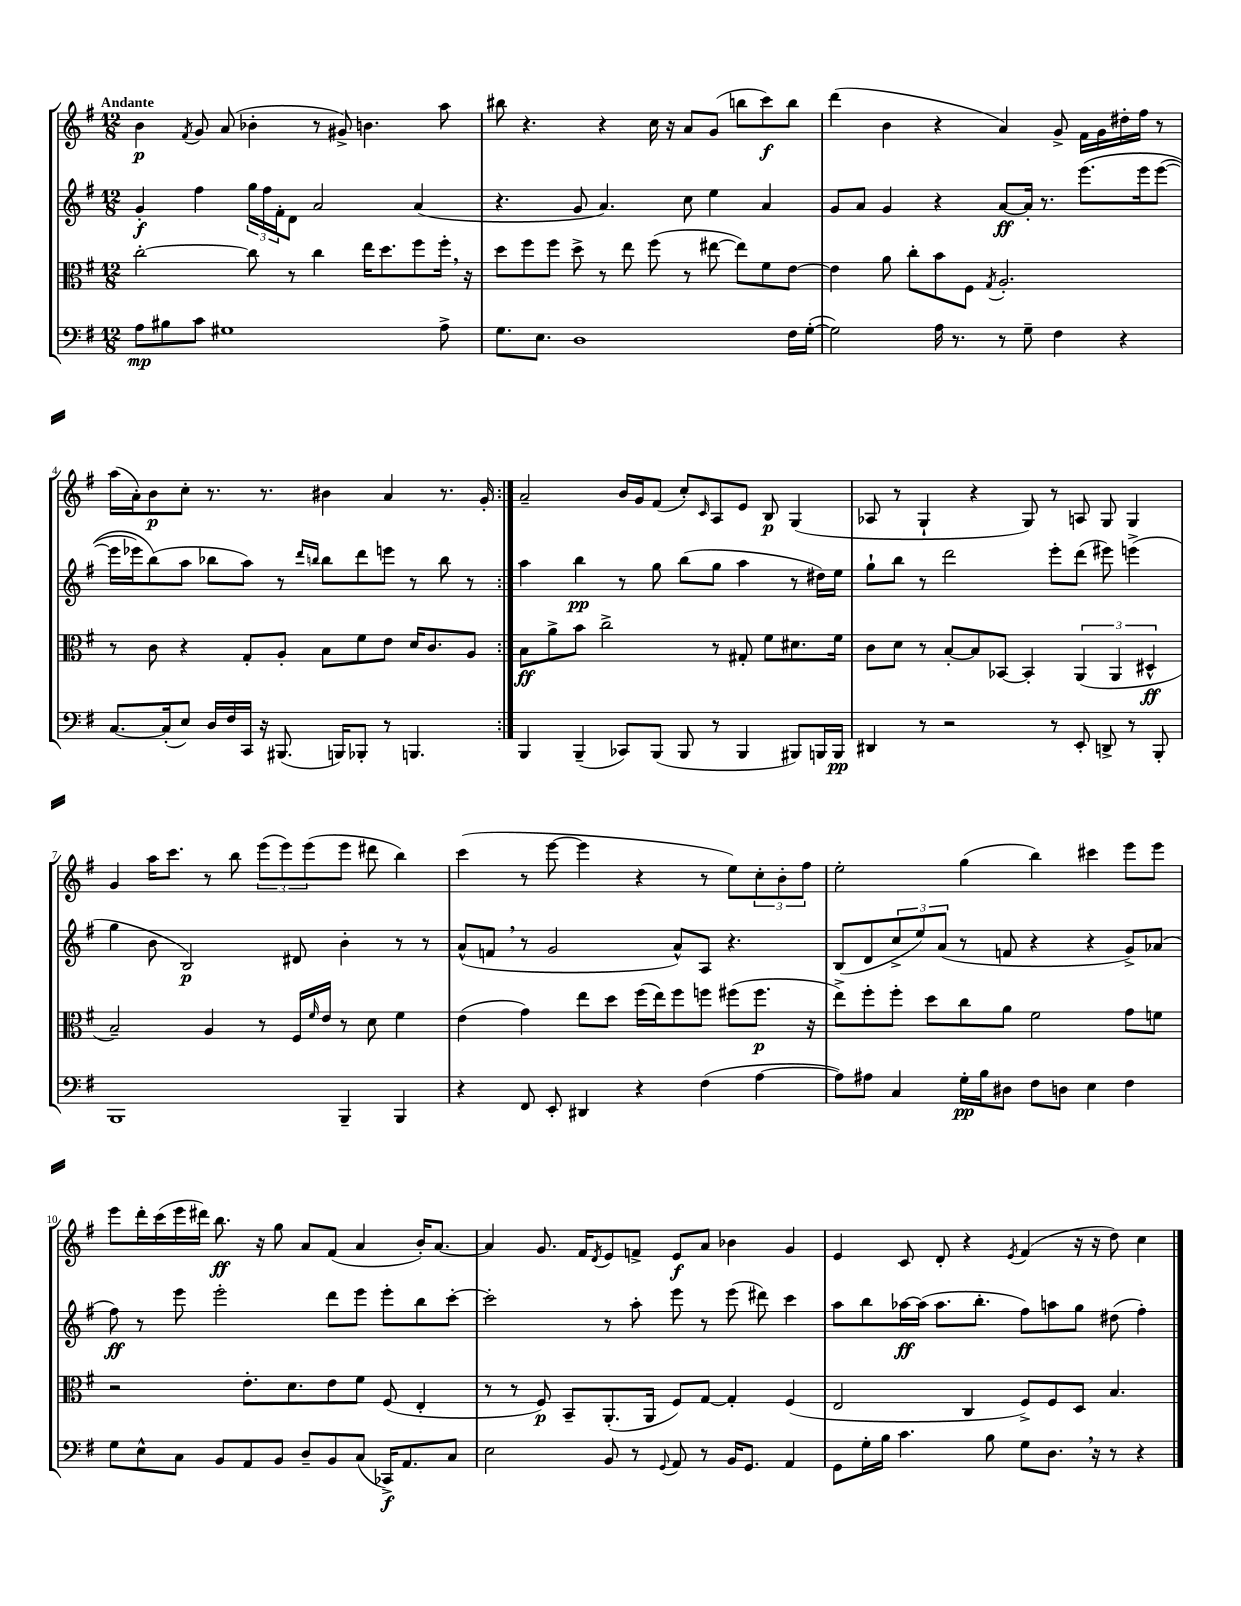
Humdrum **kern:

**kern	**dynam	**kern	**dynam	**kern	**dynam	**kern	**dynam
*part4	*part4	*part3	*part3	*part2	*part2	*part1	*part1
*staff4	*staff4	*staff3	*staff3	*staff2	*staff2	*staff1	*staff1
*clefF4	*	*clefC3	*	*clefG2	*	*clefG2	*
*k[f#]	*	*k[f#]	*	*k[f#]	*	*k[f#]	*
*M12/8	*	*M12/8	*	*M12/8	*	*M12/8	*
=1	=1	=1	=1	=1	=1	=1	=1
!	!	!	!	!	!	!LO:TX:a:B:t=Andante	!
8A\L	mp	[2cc'\	.	4g'/	f	4b\	p
8B#X\	.	.	.	.	.	.	.
.	.	.	.	.	.	8qf#/	.
8c\J	.	.	.	4ff#\	.	8g/	.
1G#X	.	.	.	.	.	(8a/	.
.	.	8cc\]	.	24gg\LL	.	4b-X'\	.
.	.	.	.	24ff#\	.	.	.
.	.	.	.	24f#'\J	.	.	.
.	.	8r	.	8d\J	.	.	.
.	.	4cc\	.	2a/	.	8r	.
.	.	.	.	.	.	8g#X^/)	.
.	.	16ee\KL	.	.	.	4.bn\	.
.	.	8.dd\	.	.	.	.	.
.	.	8ff#\	.	(4a/	.	.	.
8A^\	.	16ff#',\Jk	.	.	.	8aa\	.
.	.	16r	.	.	.	.	.
=2	=2	=2	=2	=2	=2	=2	=2
8.G\L	.	8dd\L	.	4.r	.	8bb#X\	.
.	.	8ff#\	.	.	.	4.r	.
8.E\J	.	.	.	.	.	.	.
.	.	8ff#\J	.	.	.	.	.
1D	.	8dd^\	.	8g/	.	.	.
.	.	8r	.	4.a/)	.	4r	.
.	.	8ee\	.	.	.	.	.
.	.	(8ff#\	.	.	.	16cc\	.
.	.	.	.	.	.	16r	.
.	.	8r	.	8cc\	.	8a/L	.
.	.	[8ee#X\	.	4ee\	.	(8g/J	.
.	.	8ee#\L])	.	.	.	8bbn\L	.
.	.	8f#\	.	4a/	.	8ccc\)	f
16F#\LL	.	[8e\J	.	.	.	8bb\J	.
([16G'\JJ	.	.	.	.	.	.	.
=3	=3	=3	=3	=3	=3	=3	=3
2G\])	.	4e\]	.	8g/L	.	(4ddd\	.
.	.	.	.	8a/J	.	.	.
.	.	8a\	.	4g/	.	4b\	.
.	.	8cc'\L	.	.	.	.	.
16A\	.	8b\	.	4r	.	4r	.
8.r	.	.	.	.	.	.	.
.	.	8F#\J	.	.	.	.	.
.	.	8qG/	.	.	.	.	.
8r	.	2.A'/	.	[8a/L	ff	4a/)	.
8G~\	.	.	.	16a'/Jk]	.	.	.
.	.	.	.	8.r	.	.	.
4F#\	.	.	.	.	.	8g^/	.
.	.	.	.	(8.eee\L	.	16f#\LL	.
.	.	.	.	.	.	16g\	.
4r	.	.	.	.	.	16dd#X'\	.
.	.	.	.	16eee\k	.	16ff#\JJ	.
.	.	.	.	([8eee\J	.	8r	.
!!LO:LB:g=z
=4	=4	=4	=4	=4	=4	=4	=4
[8.C/L	.	8r	.	16eee\LL]	.	(16aa\LL	.
.	.	.	.	16eee-X\J)	.	16a'\J)	.
.	.	8c\	.	(8bb\)	.	8b\	p
(16C'/k]	.	.	.	.	.	.	.
8E/J)	.	4r	.	8aa\J	.	8cc'\J	.
16D/LL	.	.	.	8bb-X\L	.	8.r	.
16F#/	.	.	.	.	.	.	.
16CC/JJ	.	8G'/L	.	8aa\J)	.	.	.
16r	.	.	.	.	.	8.r	.
(8.BBB#X/	.	8A'/J	.	8r	.	.	.
.	.	.	.	16qqddd/LL	.	.	.
.	.	.	.	16qqbbn/JJ	.	.	.
.	.	8B\L	.	8bb\L	.	4b#X\	.
16BBBn/KL)	.	.	.	.	.	.	.
8BBB-X'/J	.	8f#\	.	8ddd\	.	.	.
8r	.	8e\J	.	8eeen\J	.	4a/	.
4.BBBn/	.	16d/KL	.	8r	.	.	.
.	.	8.c/	.	.	.	.	.
.	.	.	.	8bb\	.	8.r	.
.	.	8A/J	.	8r	.	.	.
.	.	.	.	.	.	16g'/	.
=5:|!	=5:|!	=5:|!	=5:|!	=5:|!	=5:|!	=5:|!	=5:|!
4BBB/	.	8B\L	ff	4aa\	.	2a~/	.
.	.	8a^\	.	.	.	.	.
(4BBB~/	.	8b\J	.	4bb\	pp	.	.
.	.	2cc^\	.	.	.	.	.
8CC-X/L)	.	.	.	8r	.	16b/LL	.
.	.	.	.	.	.	16g/J	.
(8BBB/J	.	.	.	8gg\	.	(8f#/J	.
8BBB/	.	.	.	(8bb\L	.	8cc'/L)	.
.	.	.	.	.	.	16qqc/	.
8r	.	8r	.	8gg\J	.	8A/	.
4BBB/	.	8G#X'/	.	4aa\	.	8e/J	.
.	.	8f#\L	.	.	.	8B/	p
8BBB#X/L)	.	8.d#X\	.	8r	.	(4G/	.
16BBBn/L	.	.	.	16dd#X\LL)	.	.	.
16BBB/JJ	pp	16f#\Jk	.	16ee\JJ	.	.	.
=6	=6	=6	=6	=6	=6	=6	=6
4DD#X/	.	8c\L	.	8gg`\L	.	8A-X/	.
.	.	8d\J	.	8bb\J	.	8r	.
8r	.	8r	.	8r	.	4G`/	.
2r	.	[8B'/L	.	2ddd\	.	.	.
.	.	8B/]	.	.	.	4r	.
.	.	[8BB-X/J	.	.	.	.	.
.	.	4BB-'/]	.	.	.	8G/)	.
8r	.	.	.	8eee'\L	.	8r	.
8EE'/	.	(6AA/	.	(8ddd\J	.	8An/	.
8DDn^/	.	.	.	8eee#X\)	.	8G/	.
.	.	6AA/	.	.	.	.	.
8r	.	.	.	(4eeen^\	.	4G/	.
.	.	6D#X^^/	ff	.	.	.	.
8BBB'/	.	.	.	.	.	.	.
!!LO:LB:g=z
=7	=7	=7	=7	=7	=7	=7	=7
1BBB	.	2B~/)	.	4gg\	.	4g/	.
.	.	.	.	8b\	.	16aa\KL	.
.	.	.	.	.	.	8.ccc\J	.
.	.	.	.	2B/)	p	.	.
.	.	4A/	.	.	.	8r	.
.	.	.	.	.	.	8bb\	.
.	.	8r	.	.	.	(12eee\L	.
.	.	.	.	.	.	12eee\)	.
.	.	16F#/LL	.	8d#X/	.	.	.
.	.	.	.	.	.	(12eee\	.
.	.	16qqf#/	.	.	.	.	.
.	.	16e/JJ	.	.	.	.	.
4BBB~/	.	8r	.	4b'\	.	8eee\J	.
.	.	8d\	.	.	.	8ddd#X\	.
4BBB/	.	4f#\	.	8r	.	4bb\)	.
.	.	.	.	8r	.	.	.
=8	=8	=8	=8	=8	=8	=8	=8
4r	.	(4e\	.	(8a^^/L	.	(4ccc\	.
.	.	.	.	8fn,/J	.	.	.
8FF#/	.	4g\)	.	8r	.	8r	.
8EE'/	.	.	.	2g/	.	[8eee\	.
4DD#X/	.	8ee\L	.	.	.	4eee\]	.
.	.	8dd\J	.	.	.	.	.
4r	.	(16ff#\LL	.	.	.	4r	.
.	.	16ee\J)	.	.	.	.	.
.	.	8ff#\	.	8a^^/L)	.	.	.
(4F#\	.	8ffn\J	.	8A/J	.	8r	.
.	.	(8ff#X\L	.	4.r	.	8ee\L)	.
[4A\	.	8.ff#\J	p	.	.	12cc'\	.
.	.	.	.	.	.	12b'\	.
.	.	.	.	.	.	12ff#\J	.
.	.	16r	.	.	.	.	.
=9	=9	=9	=9	=9	=9	=9	=9
8A\L])	.	8ee^\L)	.	(8B/L	.	2ee'\	.
8A#X\J	.	8ff#'\	.	8d/	.	.	.
4C/	.	8ff#'\J	.	12cc^/	.	.	.
.	.	.	.	12ee/)	.	.	.
.	.	8dd\L	.	.	.	.	.
.	.	.	.	(12a/J	.	.	.
16G'\LL	pp	8cc\	.	8r	.	(4gg\	.
16B\J	.	.	.	.	.	.	.
8D#X\J	.	8a\J	.	8fn/	.	.	.
8F#\L	.	2f#\	.	4r	.	4bb\)	.
8Dn\J	.	.	.	.	.	.	.
4E\	.	.	.	4r	.	4ccc#X\	.
4F#\	.	8g\L	.	8g^/L)	.	8eee\L	.
.	.	8fn\J	.	(8a-X/J	.	8eee\J	.
!!LO:LB:g=z
=10	=10	=10	=10	=10	=10	=10	=10
8G\L	.	2r	.	8ff#\)	ff	8eee\L	.
8E^^\	.	.	.	8r	.	16ddd'\L	.
.	.	.	.	.	.	(16ccc\	.
8C\J	.	.	.	8eee\	.	16eee\	.
.	.	.	.	.	.	16ddd#X\JJ)	.
8BB/L	.	.	.	2eee'\	.	8.bb\	ff
8AA/	.	8.e'\L	.	.	.	.	.
.	.	.	.	.	.	16r	.
8BB/J	.	.	.	.	.	8gg\	.
.	.	8.d\	.	.	.	.	.
8D~/L	.	.	.	.	.	8a/L	.
8BB/	.	8e\	.	8ddd\L	.	(8f#/J	.
(8C/J	.	8f#\J	.	8eee\J	.	4a/	.
16CC-X^/KL)	f	(8F#/	.	8eee'\L	.	.	.
8.AA/	.	.	.	.	.	.	.
.	.	4E'/	.	8bb\	.	16b'/KL)	.
.	.	.	.	.	.	[8.a/J	.
8C/J	.	.	.	[8ccc'\J	.	.	.
=11	=11	=11	=11	=11	=11	=11	=11
2E\	.	8r	.	2ccc'\]	.	4a/]	.
.	.	8r	.	.	.	.	.
.	.	8F#/)	p	.	.	8.g/	.
.	.	8BB~/L	.	.	.	.	.
.	.	.	.	.	.	16f#/KL	.
.	.	.	.	.	.	8qd/	.
8BB/	.	(8.AA'/	.	8r	.	8e/	.
8r	.	.	.	8aa'\	.	8fn^/J	.
.	.	16AA/Jk	.	.	.	.	.
8qqGG/	.	.	.	.	.	.	.
8AA/	.	8F#/L)	.	8eee\	.	8e/L	f
8r	.	[8G/J	.	8r	.	8a/J	.
16BB/KL	.	4G'/]	.	(8eee\	.	4b-X\	.
8.GG/J	.	.	.	.	.	.	.
.	.	.	.	8ddd#X\)	.	.	.
4AA/	.	(4F#/	.	4ccc\	.	4g/	.
=12	=12	=12	=12	=12	=12	=12	=12
8GG\L	.	2E/	.	8aa\L	.	4e/	.
16G'\L	.	.	.	8bb\	.	.	.
16B\JJ	.	.	.	.	.	.	.
4.c\	.	.	.	[16aa-X\L	ff	8c/	.
.	.	.	.	(16aa-\JJ]	.	.	.
.	.	.	.	8.aa-\L	.	8d'/	.
.	.	4C/	.	.	.	4r	.
.	.	.	.	8.bb'\J	.	.	.
8B\	.	.	.	.	.	.	.
.	.	.	.	.	.	8qe/	.
8G\L	.	8F#^/L)	.	8ff#\L)	.	(4f#/	.
8.D,\J	.	8F#/	.	8aan\	.	.	.
.	.	8D/J	.	8gg\J	.	16r	.
16r	.	.	.	.	.	16r	.
8r	.	4.B/	.	(8dd#X\	.	8dd\)	.
4r	.	.	.	4ff#'\)	.	4cc\	.
==	==	==	==	==	==	==	==
*-	*-	*-	*-	*-	*-	*-	*-
